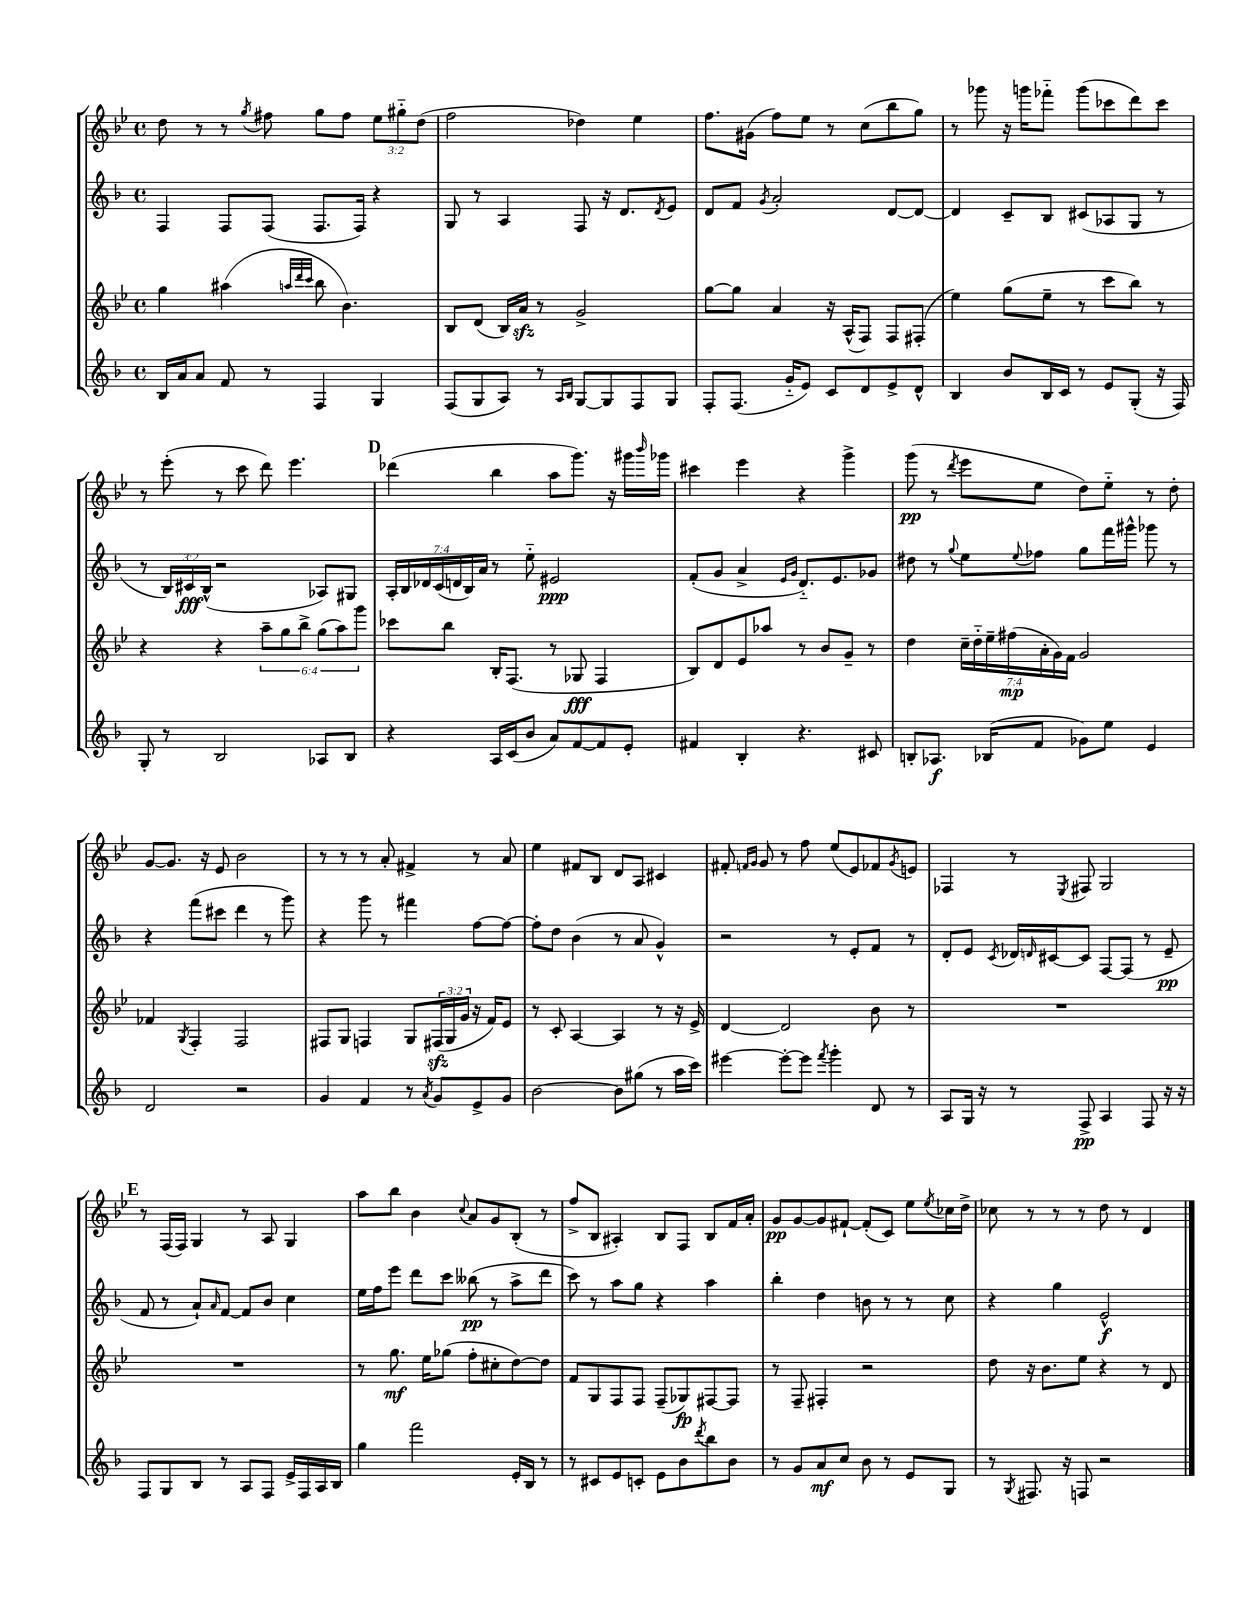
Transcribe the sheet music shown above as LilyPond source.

<<
\new StaffGroup <<
\new Staff = "s0" {
    \clef treble \key bes \major \defaultTimeSignature \time 4/4 \override Staff.TupletNumber.text = #tuplet-number::calc-fraction-text
    d''8 r8 r8 \acciaccatura { g''8 } fis''8 g''8 fis''8 \tuplet 3/2 { ees''8 gis''8-_ d''8( } |
    f''2 des''4) ees''4 |
    f''8. gis'16( f''8) ees''8 r8 c''8( bes''8 g''8) |
    r8 ges'''8 r16 g'''16 fes'''8-_ g'''8( ces'''8 d'''8) ces'''8 |
    r8 ees'''8-.( r8 c'''8 d'''8) ees'''4. |
    \mark \markup { \bold "D" } des'''4( bes''4 a''8 g'''8.) r16 gis'''16 \grace { bes'''16 } ges'''16 |
    cis'''4 ees'''4 r4 g'''4-> |
    g'''8\pp( r8 \acciaccatura { d'''8 } ees'''8 ees''8 d''8) ees''8-_ r8 d''8-. |
    g'8~ g'8. r16 ees'8 bes'2 |
    r8 r8 r8 a'8-. fis'4-> r8 a'8 |
    ees''4 fis'8 bes8 d'8 a8 cis'4 |
    fis'8-. \grace { f'16 g'16 } g'8 r8 f''8 ees''8( ees'8) fes'8 \acciaccatura { g'8 } e'8 |
    fes4 r8 \acciaccatura { ees8 } fis8 g2 |
    \mark \markup { \bold "E" } r8 f16( f16) g4 r8 a8 g4 |
    a''8 bes''8 bes'4 \appoggiatura { c''8 } a'8 g'8 bes8-.( r8 |
    f''8-> bes8 ais4-.) bes8 f8 bes8 f'16 a'16-. |
    g'8\pp g'8~ g'8 fis'8~-! fis'8-.( c'8) ees''8 \acciaccatura { ees''8 } ces''16 d''16-> |
    ces''8 r8 r8 r8 d''8 r8 d'4 \bar "|." |
}
\new Staff = "s1" {
    \clef treble \key f \major \defaultTimeSignature \time 4/4 \override Staff.TupletNumber.text = #tuplet-number::calc-fraction-text
    f4 f8 f8( f8. f16) r4 |
    g8 r8 a4 f8 r16 d'8. \acciaccatura { d'8 } e'8 |
    d'8 f'8 \acciaccatura { g'8 } a'2-. d'8~ d'8~ |
    d'4 c'8-- bes8 cis'8( aes8 g8 r8 |
    r8 \tuplet 3/2 { bes16) cis'16\fff bes16-^( } r2 aes8) gis8 |
    \mark \markup { \bold "D" } \tuplet 7/4 { a16-. bes16 des'16 c'16( d'16 bes16) a'16 } r8 e''8-_ eis'2\ppp |
    f'8-.( g'8 a'4-> \grace { e'16 g'16 } d'8.-_) e'8. ges'8 |
    dis''8 r8 \appoggiatura { g''8 } e''8 \appoggiatura { e''8 } fes''8 g''8 f'''16 gis'''16-^ ges'''8 r8 |
    r4 f'''8( cis'''8 d'''4 r8 g'''8) |
    r4 g'''8 r8 fis'''4 f''8~ f''8~ |
    f''8-. d''8 bes'4( r8 a'8 g'4-^) |
    r2 r8 e'8-. f'8 r8 |
    d'8-. e'8 \acciaccatura { c'8 } des'16 \grace { d'16 } cis'16~ cis'8 f8~ f8( r8 e'8--\pp |
    \mark \markup { \bold "E" } f'8 r8 a'8-!) \grace { a'16 } f'8~ f'8 bes'8 c''4 |
    e''16 f''16 e'''8 d'''8 c'''8 beses''8\pp( r8 a''8-> d'''8 |
    c'''8) r8 a''8 g''8 r4 a''4 |
    bes''4-. d''4 b'8 r8 r8 c''8 |
    r4 g''4 e'2-^\f \bar "|." |
}
\new Staff = "s2" {
    \clef treble \key bes \major \defaultTimeSignature \time 4/4 \override Staff.TupletNumber.text = #tuplet-number::calc-fraction-text
    g''4 ais''4( \grace { a''32 d'''32 c'''32 } bes''8 bes'4.) |
    bes8 d'8( bes16) a'16\sfz r8 g'2-> |
    g''8~ g''8 a'4 r16 a16-^( f8) f8 fis8-.( |
    ees''4) g''8( ees''8-- r8 c'''8 bes''8) r8 |
    r4 r4 \tuplet 6/4 { a''8-- g''8 bes''8-> g''8( a''8) g'''8 } |
    \mark \markup { \bold "D" } ces'''8 bes''8 bes16-. f8.( r8 ges8\fff f4 |
    bes8) d'8 ees'8 aes''8 r8 bes'8 g'8-- r8 |
    d''4 \tuplet 7/4 { c''16-- d''16-_ ees''16-- fis''16\mp( a'16-. g'16) f'16 } g'2 |
    fes'4 \acciaccatura { g8 } f4-. f2 |
    fis8 g8 f4 g8 \tuplet 3/2 { fis16\sfz( g16 g'16 } r16 f'16) ees'8 |
    r8 c'8-. a4~ a4 r8 r16 ees'16-> |
    d'4~ d'2 bes'8 r8 |
    R1 |
    \mark \markup { \bold "E" } R1 |
    r8 g''8.\mf ees''16 ges''8( f''8-. cis''8-. d''8~) d''8 |
    f'8 g8 f8 f8 f8--( ges8\fp) fis8~ fis8 |
    r8 f8-- fis4-. r2 |
    d''8 r16 bes'8. ees''8 r4 r8 d'8 \bar "|." |
}
\new Staff = "s3" {
    \clef treble \key f \major \defaultTimeSignature \time 4/4
    bes16 a'16 a'8 f'8 r8 f4 g4 |
    f8( g8 a8) r8 \grace { a16 bes16 } g8~ g8 f8 g8 |
    f8-. f8.( g'16-_ e'8) c'8 d'8 e'8-> d'8-^ |
    bes4 bes'8 bes16 c'16 r8 e'8 g8-.( r16 f16) |
    g8-. r8 bes2 aes8 bes8 |
    \mark \markup { \bold "D" } r4 a16 c'16( bes'8 a'8) f'8~ f'8 e'8-. |
    fis'4 bes4-. r4. cis'8 |
    b8-. aes8.\f bes16( f'8 ges'8) e''8 e'4 |
    d'2 r2 |
    g'4 f'4 r8 \acciaccatura { a'8 } g'8 e'8-> g'8 |
    bes'2~ bes'8 gis''8( r8 a''16 c'''16) |
    eis'''4~ eis'''8~-. eis'''8 \acciaccatura { f'''8 } g'''4-. d'8 r8 |
    a8 g16 r16 r8 f8->\pp a4 f8 r16 r16 |
    \mark \markup { \bold "E" } f8 g8 bes8 r8 a8 f8 e'16-> f16 a16 bes16 |
    g''4 f'''2 e'16-. bes16 r8 |
    r8 cis'8 e'8 c'8-. e'8 bes'8 \acciaccatura { d'''8 } bes''8 bes'8 |
    r8 g'8 a'8\mf c''8 bes'8 r8 e'8 g8 |
    r8 \acciaccatura { g8 } fis8. r16 f8 r2 \bar "|." |
}
>>
>>
\layout { \context { \Score \remove "Bar_number_engraver" } }
